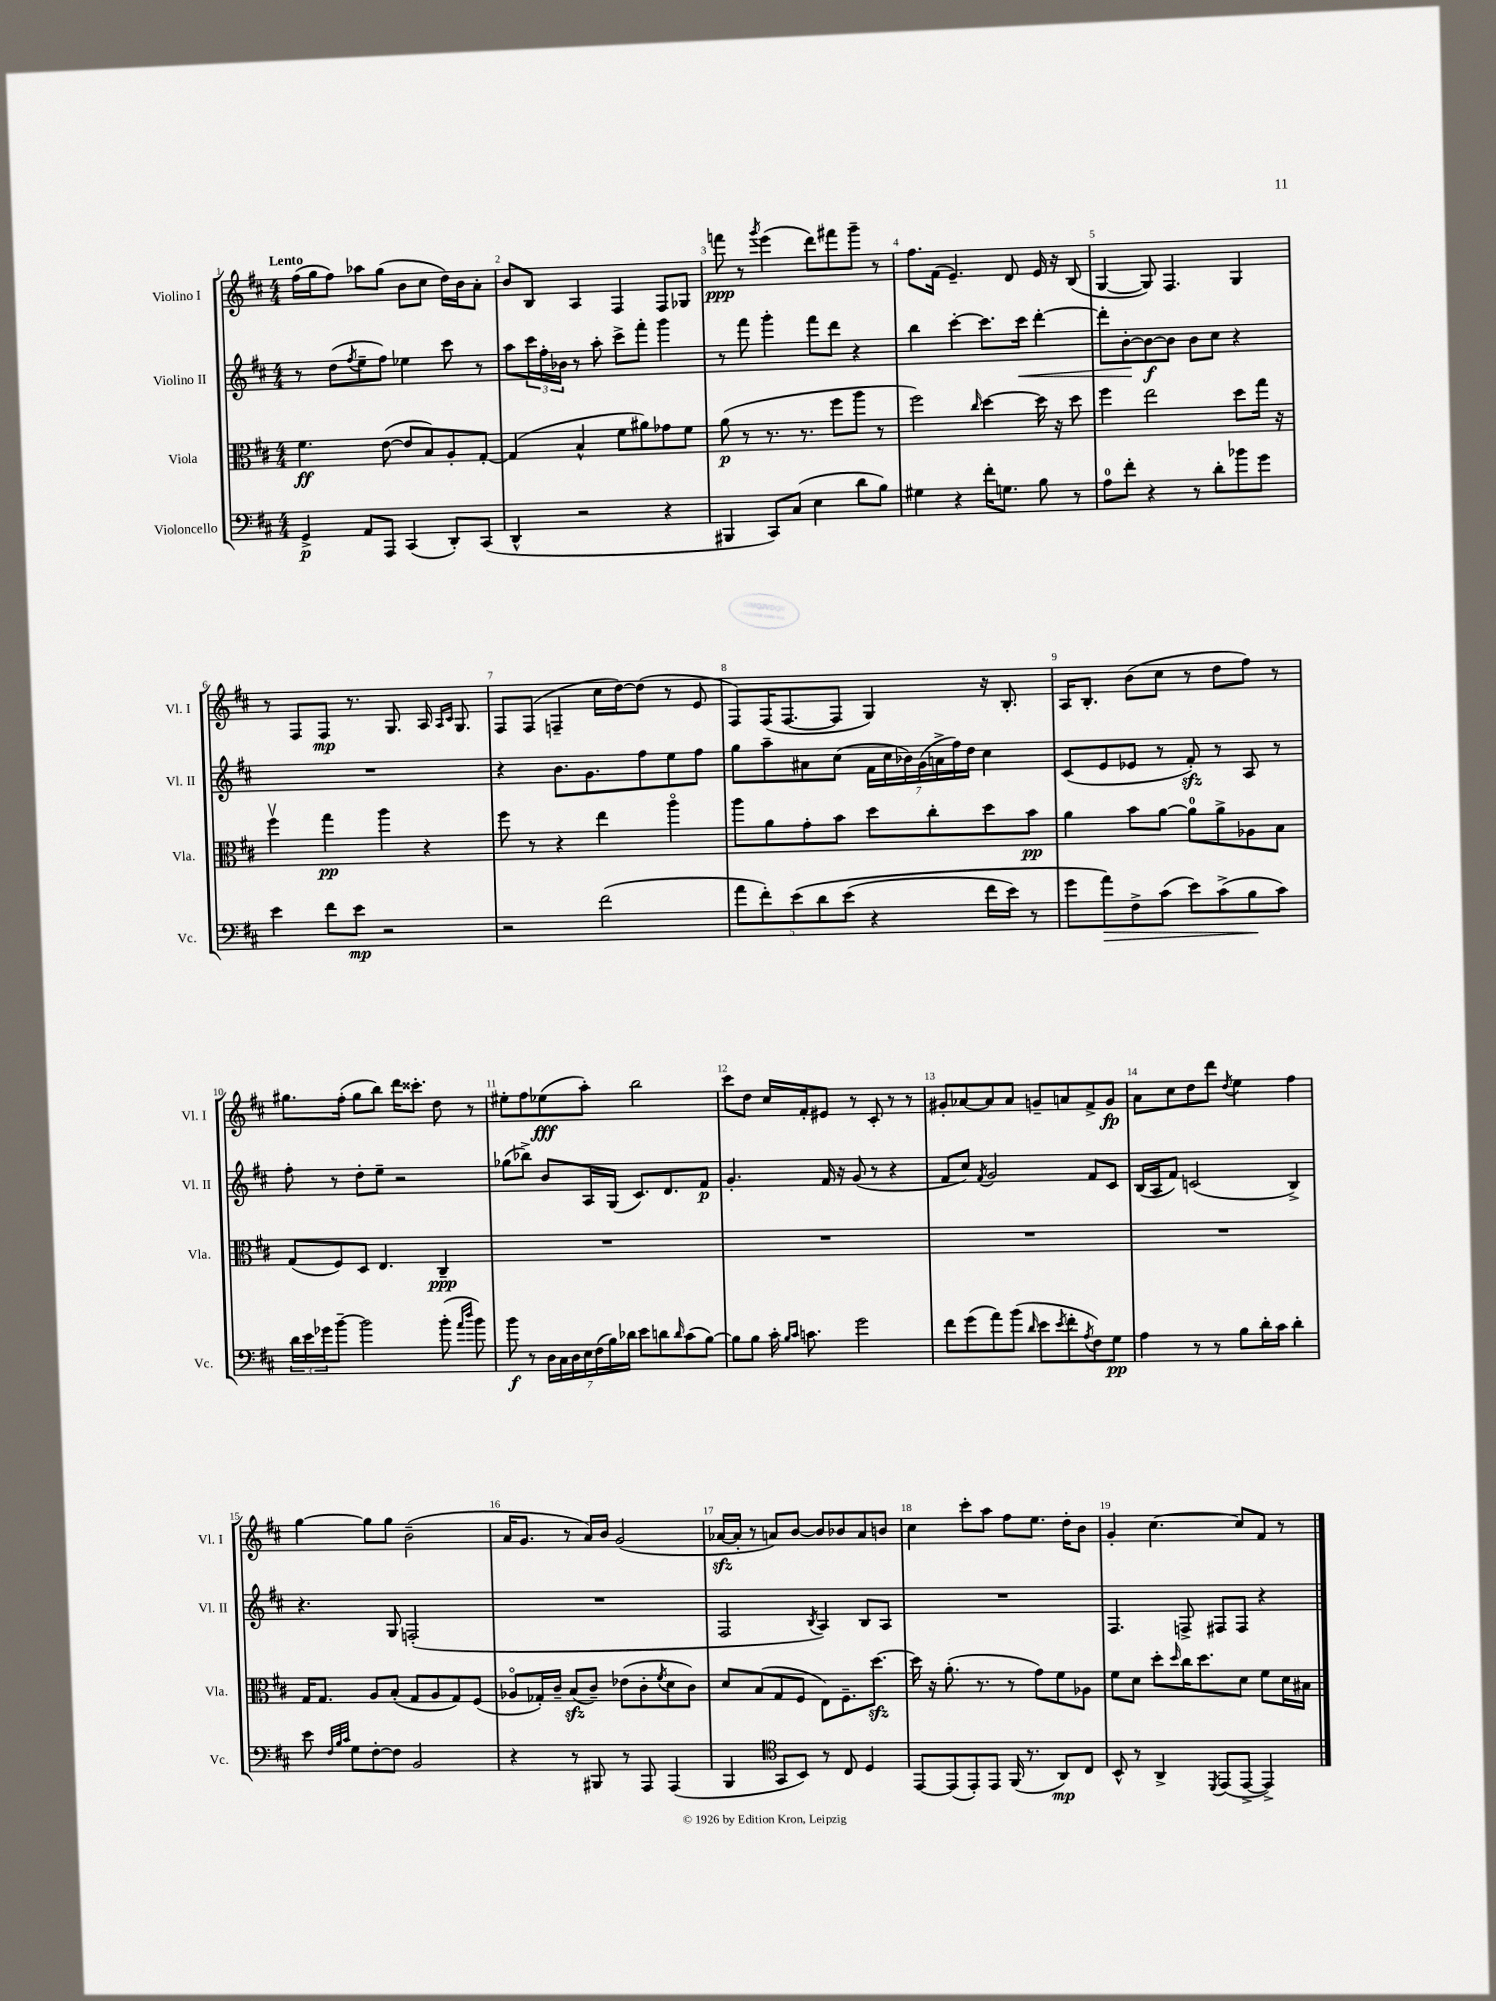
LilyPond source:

<<
\new StaffGroup <<
\new Staff = "s0" \with { instrumentName = "Violino I" shortInstrumentName = "Vl. I" } {
    \clef treble \key d \major \numericTimeSignature \time 4/4 \tempo "Lento"
    fis''16( g''16 fis''8) aes''8 g''8( b'8 cis''8 d''16) b'16 a'8-. |
    b'8 b8 a4 fis4 fis8 ges8 |
    f'''8\ppp r8 \acciaccatura { g'''8 } e'''4( d'''8) fis'''8 g'''8-- r8 |
    fis''8. fis'16( e'4.--) d'8 e'16 r16 b8( |
    g4~ g8) fis4. g4 |
    r8 fis8 fis8\mp r8. g8. a16 \grace { a16 cis'16 } g8. |
    fis8 fis8( f4-- cis''16 d''16~) d''8( r8 e'8 |
    fis8) fis16( fis8.~ fis8 g4) r16 b8.-. |
    a16 b8.-. b'8( cis''8 r8 d''8 fis''8) r8 |
    gis''8. fis''16-.( gis''8 b''8) d'''16 cisis'''8.-. d''8 r8 |
    eis''8-. fis''8 ees''8\fff( a''8-.) b''2 |
    cis'''8 d''8 cis''16 fis'16-. eis'8 r8 cis'8-. r8 r8 |
    gis'8-. aes'8~ aes'8 aes'8 g'8-- a'8 fis'8-> g'8\fp |
    a'8 cis''8 d''8 d'''8 \acciaccatura { d''8 } e''4 fis''4 |
    g''4~ g''8 g''8 b'2--( |
    a'16 g'8. r8 a'16) b'16 g'2( |
    aes'16~\sfz aes'16-. r8 a'8) b'8~ b'8 bes'8 a'8 b'8 |
    cis''4 cis'''8-. a''8 fis''8 e''8. d''16-. b'8 |
    g'4-. cis''4.~ cis''8 fis'8 r8 \bar "|." |
}
\new Staff = "s1" \with { instrumentName = "Violino II" shortInstrumentName = "Vl. II" } {
    \clef treble \key d \major \numericTimeSignature \time 4/4
    r8 d''8( \acciaccatura { fis''8 } e''8-- fis''8) ees''4 cis'''8 r8 |
    a''8 \tuplet 3/2 { cis'''16 fis''16-. bes'16 } r8 a''8-. cis'''8-> fis'''8-. g'''4 |
    r8 fis'''8 g'''4-. fis'''8 d'''8 r4 |
    b''4 cis'''4~-. cis'''8. cis'''16\< d'''4~-. |
    d'''8-. b'8~-.\! b'8~\f b'8 b'8 cis''8 r4 |
    R1 |
    r4 b'8. g'8. fis''8 e''8 fis''8 |
    g''8 a''8-- ais'8 cis''8( \tuplet 7/4 { fis'16 cis''16 bes'16) g'16( a'16-> fis''16) d''16 } cis''4 |
    cis'8( e'8 ees'8 r8 fis'8-.\sfz) r8 a8 r8 |
    fis''8-. r8 d''8-. e''8-- r2 |
    ges''8( bes''8->) b'8 a16 g16( cis'8.) d'8. fis'8\p |
    g'4.-. fis'16 r16 g'8( r8 r4 |
    fis'8 cis''8) \acciaccatura { fis'8 } g'2 fis'8 cis'8 |
    b16( a16 fis'8) c'2( b4->) |
    r4. g8 f2-.( |
    R1 |
    fis2 \acciaccatura { b8 } a4) b8 a8 |
    R1 |
    fis4. f8-> fis8 fis8 r4 \bar "|." |
}
\new Staff = "s2" \with { instrumentName = "Viola" shortInstrumentName = "Vla." } {
    \clef alto \key d \major \numericTimeSignature \time 4/4
    fis'4.\ff e'8~( e'8 b8) a8-. g8~-. |
    g4( b4-^ fis'8 ais'8) ges'8 fis'8 |
    a'8\p( r8 r8. r8. fis''8 a''8 r8 |
    fis''2) \grace { cis''16 } d''4~ d''16 r16 d''8 |
    fis''4 e''2 d''8 g''16 r16 |
    fis''4\upbow g''4\pp a''4 r4 |
    fis''8 r8 r4 e''4 a''4\flageolet |
    a''8 a'8 g'8-. b'8 d''8 cis''8-. d''8 b'8\pp |
    a'4 b'8 a'8~ a'8-0 a'8-> aes8 b8 |
    g8( fis8) d8 e4. cis4--\ppp |
    R1 |
    R1 |
    R1 |
    R1 |
    g16 g8. a8 b8-.( g8 a8 g8) fis8( |
    aes8\flageolet ges16-.) cis'16-- b8\sfz( cis'8--) ees'8( cis'8-. \acciaccatura { fis'8 } d'8 cis'8) |
    d'8 b8( g8 fis8 e8) fis8.-- d''8.~\sfz |
    d''16 r16 a'8.-.( r8. r8 g'8) fis'8 aes8 |
    fis'8 d'8 d''8-. \grace { d''16 } cis''16 d''8. d'8 fis'8 d'16 bis16 \bar "|." |
}
\new Staff = "s3" \with { instrumentName = "Violoncello" shortInstrumentName = "Vc." } {
    \clef bass \key d \major \numericTimeSignature \time 4/4
    g,4->\p a,8 a,,8 cis,4( d,8-.) cis,8( |
    d,4-^ r2 r4 |
    bis,,4 cis,8) cis8( e4 d'8 b8) |
    gis4 r4 fis'16-. g8. b8 r8 |
    a8-0 fis'8-. r4 r8 d'8-. bes'8 g'8 |
    e'4 fis'8 e'8\mp r2 |
    r2 fis'2( |
    \tuplet 5/4 { a'8 fis'8-.) e'8\( d'8 e'8( } r4 fis'16 e'16) r8 |
    g'8 a'8\>\) fis8-> cis'8( e'8) cis'8->( b8\! cis'8) |
    \tuplet 3/2 { d'16 e'16 ges'16 } b'8~-- b'2 b'8-.( \grace { a'16 d''16 } b'8) |
    b'8\f r8 \tuplet 7/4 { d16 cis16 d16 e16 fis16( b16) des'16 } e'8 d'8 \grace { d'16 } cis'8( b8~) |
    b8 b8 cis'16-. \grace { b16 cis'16 } c'8. g'2 |
    fis'8 g'8( a'8) b'8( \grace { d'16 } e'8 \acciaccatura { e'8 } fis'8-. \acciaccatura { a8 } fis8) g8\pp |
    a4 r8 r8 b8 d'16-. cis'16 d'4-. |
    e'8 \grace { fis32 b32 cis'32 } g8 fis8~-. fis8 b,2 |
    r4 r8 bis,,8 r8 a,,8 a,,4( |
    b,,4 \clef tenor g,8 b,8) r8 cis8 d4 |
    e,8~ e,8( e,8-.) e,8 fis,16( r8. a,8\mp) cis8 |
    b,8-^ r8 a,4-> \acciaccatura { d,8 } e,8( e,8~-> e,4->) \bar "|." |
}
>>
>>
\layout { \context { \Score \override BarNumber.break-visibility = ##(#f #t #t) barNumberVisibility = #all-bar-numbers-visible } }
